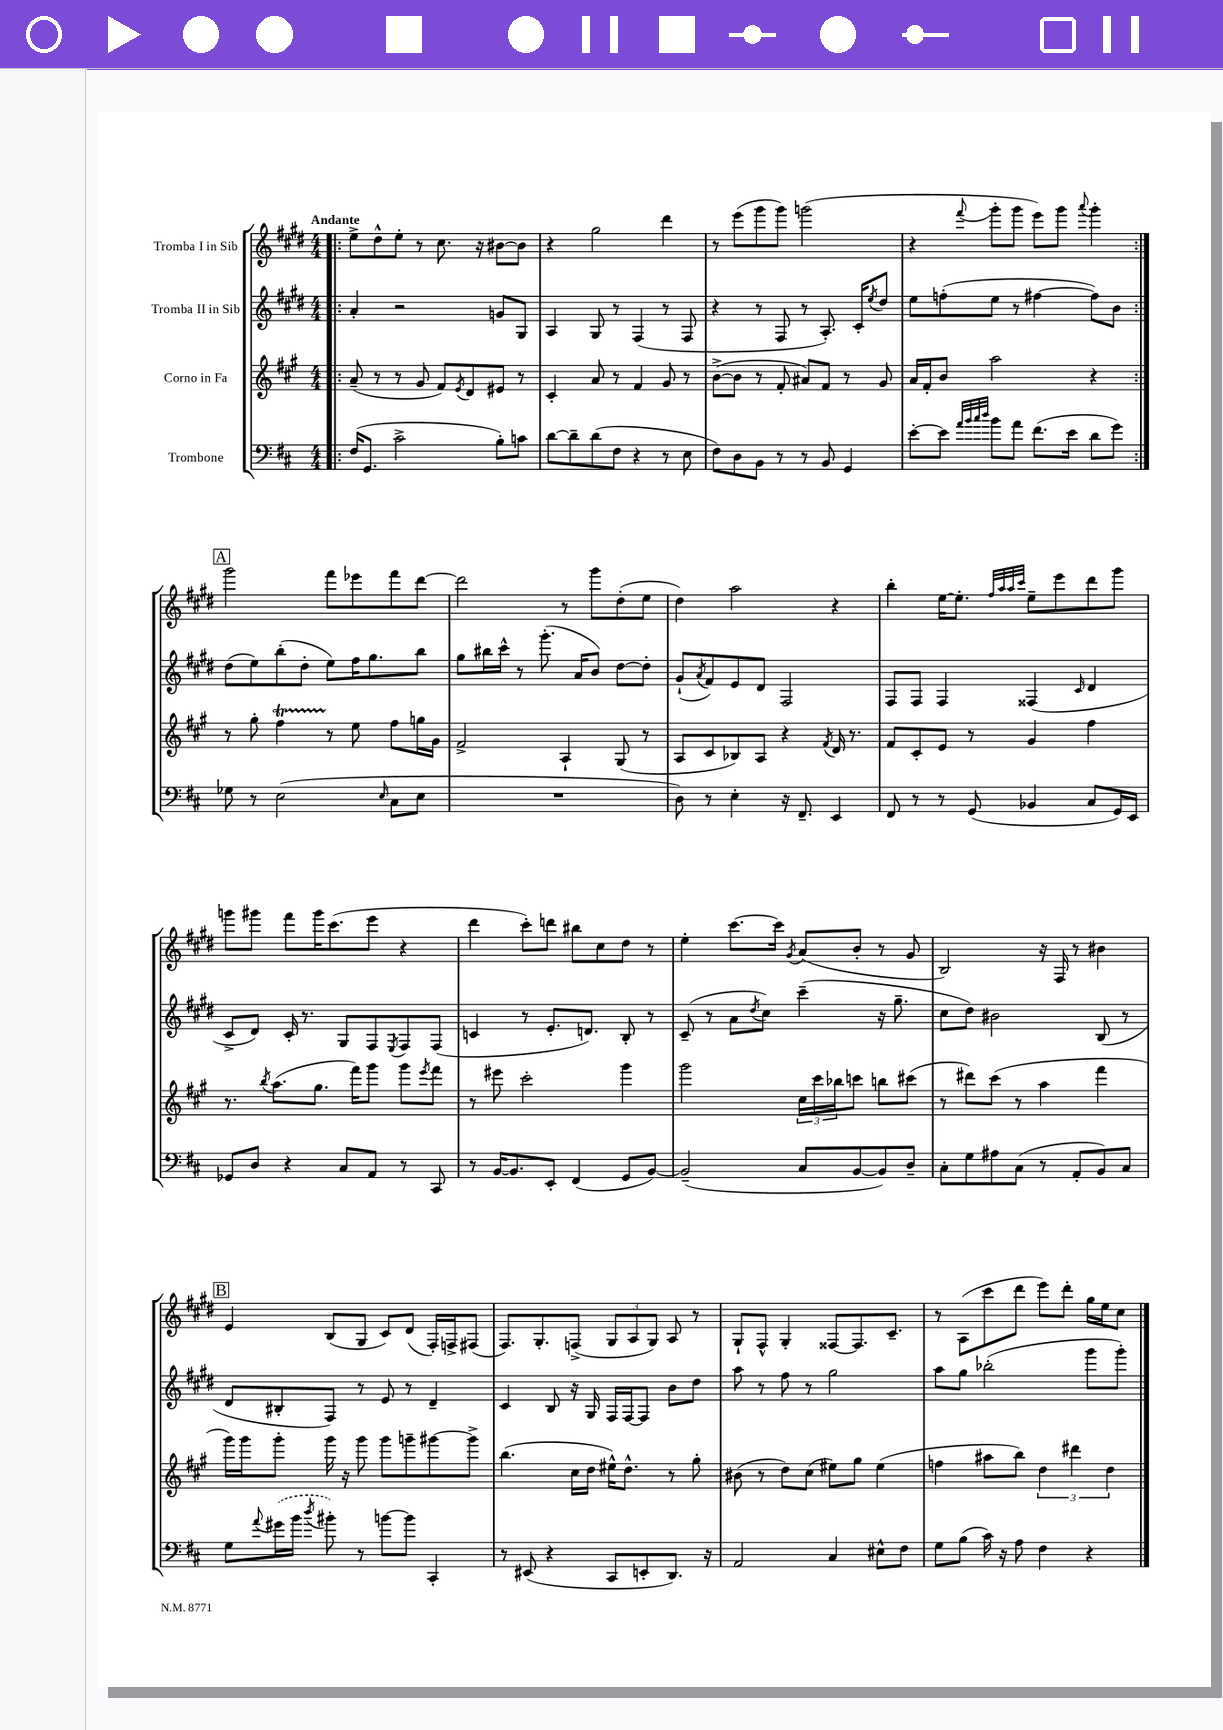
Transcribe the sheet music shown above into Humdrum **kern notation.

**kern	**kern	**kern	**kern
*staff4	*staff3	*staff2	*staff1
*clefF4	*clefG2	*clefG2	*clefG2
*k[f#c#]	*k[f#c#g#]	*k[f#c#g#d#]	*k[f#c#g#d#]
*M4/4	*M4/4	*M4/4	*M4/4
=!|:	=!|:	=!|:	=!|:
(16F#	(8a~	4a'	8ee^
8.GG	.	.	.
.	8r	.	8dd#^^
2c#^	8r	2r	8ee'
.	8g#	.	8r
.	8f#)	.	8.cc#
.	8qe	.	.
.	8d	.	.
.	.	.	16r
8B')	8e#	8g	[8b#
8c	8r	8G#	8b#]
=	=	=	=
[8d	4c#'	4A	4r
8d~]	.	.	.
(8d	8a	8G#	2gg#
8F#	8r	8r	.
4r	4f#	(4F#	.
8r	8g#	8r	4ddd#
8E	8r	8F#	.
=	=	=	=
8F#)	([8b^	4r	8r
8D	8b]	.	(8eee
8BB	8r	8r	8ggg#
8r	8f#'	8F#	8ggg#)
8r	8a#)	8r	(2ggg
8BB	8f#	8.A')	.
4GG	8r	.	.
.	.	16c#'	.
.	.	8qee	.
.	8g#	8dd#	.
=	=	=	=
[8e'	16a	8ee	4r
.	16f#'	.	.
8e]	8b	(8ff'	.
32qqa	.	.	.
32qqb	.	.	.
32qqcc#	.	.	.
32qqdd	.	.	8qqfff#
8b	2aa	8ee	8ggg#'
8a	.	8r	8ggg#
(8.f#	.	[4ff#	8eee)
.	.	.	8ggg#
16e	.	.	.
.	.	.	8qqaaa
8d	4r	8ff#])	4ggg#'
8g)	.	8b	.
=:|!	=:|!	=:|!	=:|!
8G-	8r	(8dd#	2ggg#
8r	8gg#'	8ee)	.
(2E	4ff#	(8bb'	.
.	.	8dd#'	.
.	8r	8ee)	8fff#
.	8ee	16ff#	8eee-
.	.	8.gg#	.
16qqE	.	.	.
8C#	8ff#	.	8fff#
8E	16gg	8bb	[8ddd#
.	16g#	.	.
=	=	=	=
1r	2f#^	8gg#	2ddd#]
.	.	16bb#	.
.	.	16ccc#^^	.
.	.	8r	.
.	.	(8.ggg#'	.
.	4A`	.	8r
.	.	16a	.
.	.	8b)	8ggg#
.	(8G#	[8dd#	(8dd#'
.	8r	8dd#']	8ee
=	=	=	=
8D)	8A	(8g#`	4dd#)
.	.	8qa	.
8r	8c#	8f#)	.
4E'	8B-)	8e	2aa
.	8A	8d#	.
16r	4r	2F#	.
8.FF#~	.	.	.
.	8qf#	.	.
4EE	16d	.	4r
.	8.r	.	.
=	=	=	=
8FF#	8f#	8F#	4bb'
8r	8c#'	8F#	.
8r	8e	4F#	[16ee
.	.	.	8.ee']
(8GG	8r	.	.
.	.	.	32qqff#
.	.	.	32qqaa
.	.	.	32qqaa
.	.	.	32qqccc#
4BB-	4g#	(4F##	8ee~
.	.	.	8eee
.	.	16qqc#	.
8C#	4ff#	4d#	8ddd#
16GG)	.	.	8ggg#
16EE	.	.	.
=	=	=	=
8GG-	8.r	8c#^	8ggg
8D	.	8d#)	8ggg#
.	8qbb	.	.
.	(8.aa	.	.
4r	.	16c#'	8fff#
.	.	8.r	.
.	8.gg#	.	16ggg#
.	.	.	(8.ccc#
8C#	.	8G#	.
.	16fff#)	.	.
8AA	8ggg#	8F#	8eee
.	.	8qE	.
8r	8ggg#	8F#	4r
.	8qeee	.	.
8CC#	8fff#	(8F#	.
=	=	=	=
8r	8r	4c	4ddd#
[16BB	8eee#	.	.
8.BB]	.	.	.
.	2ccc#'	8r	8ccc#')
8EE'	.	8.e'	8ddd
(4FF#	.	.	8bb#
.	.	8.d)	.
.	.	.	8cc#
8GG	4ggg#	8B'	8dd#
[8BB)	.	8r	8r
=	=	=	=
(2BB~]	2ggg#	(8c#~	4ee'
.	.	8r	.
.	.	8a	[8.ccc#
.	.	8qdd#	.
.	.	8cc#)	.
.	.	.	16ccc#]
.	.	.	8qg#
8C#	24cc#	(4ccc#~	(8a
.	24ccc#	.	.
.	24bb-	.	.
[8BB	8ccc	.	8b'
8BB])	8bb	16r	8r
.	.	8.gg#~	.
8D~	(8ccc#	.	8g#
=	=	=	=
8C#'	8r	8cc#	2B)
8G	8ddd#)	8dd#)	.
8A#	(8ccc#	2b#	.
(8C#	8r	.	.
8r	4aa	.	16r
.	.	.	16F#
8AA'	.	.	8r
8BB)	4fff#	(8B	4b#
8C#	.	8r	.
=	=	=	=
8G	16ggg#)	8d#	4e
.	16ggg#	.	.
8qqa	.	.	.
(16g#	8ggg#'	8B#'	.
16b	.	.	.
8qdd	.	.	.
8b#')	16ggg#	8F#)	(8B
.	16r	.	.
8r	8ggg#	8r	8G#
[8b	8ggg#	8e	8c#)
8b]	8ggg~	8r	(8d#
4CC#'	[8ggg#	4d#~	16F#')
.	.	.	16F^
.	8ggg#^]	.	(8F#
=	=	=	=
8r	(4.bb	4c#	8.F#)
(8EE#	.	.	.
.	.	.	8.G#'
4r	.	8B	.
.	16cc#	16r	(8F^
.	16dd	16G#	.
8CC#	16ee#^^)	16F#	12G#
.	8.dd^^	[16F#	.
.	.	.	12A
8EE'	.	8F#]	.
.	.	.	12G#)
8.DD)	8r	8b	8A
.	8gg#'	8dd#	8r
16r	.	.	.
=	=	=	=
2AA	(8b#	8aa	8G#`
.	8r	8r	8F#^^
.	8dd)	8ff#	4G#'
.	(8cc#	8r	.
4C#	8ee#)	2gg#	[8F##
.	8gg#	.	8.F##]
8E#^^	(4ee#	.	.
.	.	.	8.c#~
8F#	.	.	.
=	=	=	=
8G	4ff	8aa	8r
(8B	.	8gg#	(8A
16c#)	8aa#	(2bb-'	8ccc#
16r	.	.	.
8A	8bb)	.	8ddd#
4F#	6dd	.	8eee)
.	.	.	8ddd#'
.	6ddd#	.	.
4r	.	8ggg#	16gg#
.	.	.	16ee
.	6dd	.	.
.	.	8ggg#')	8cc#
==	==	==	==
*-	*-	*-	*-
